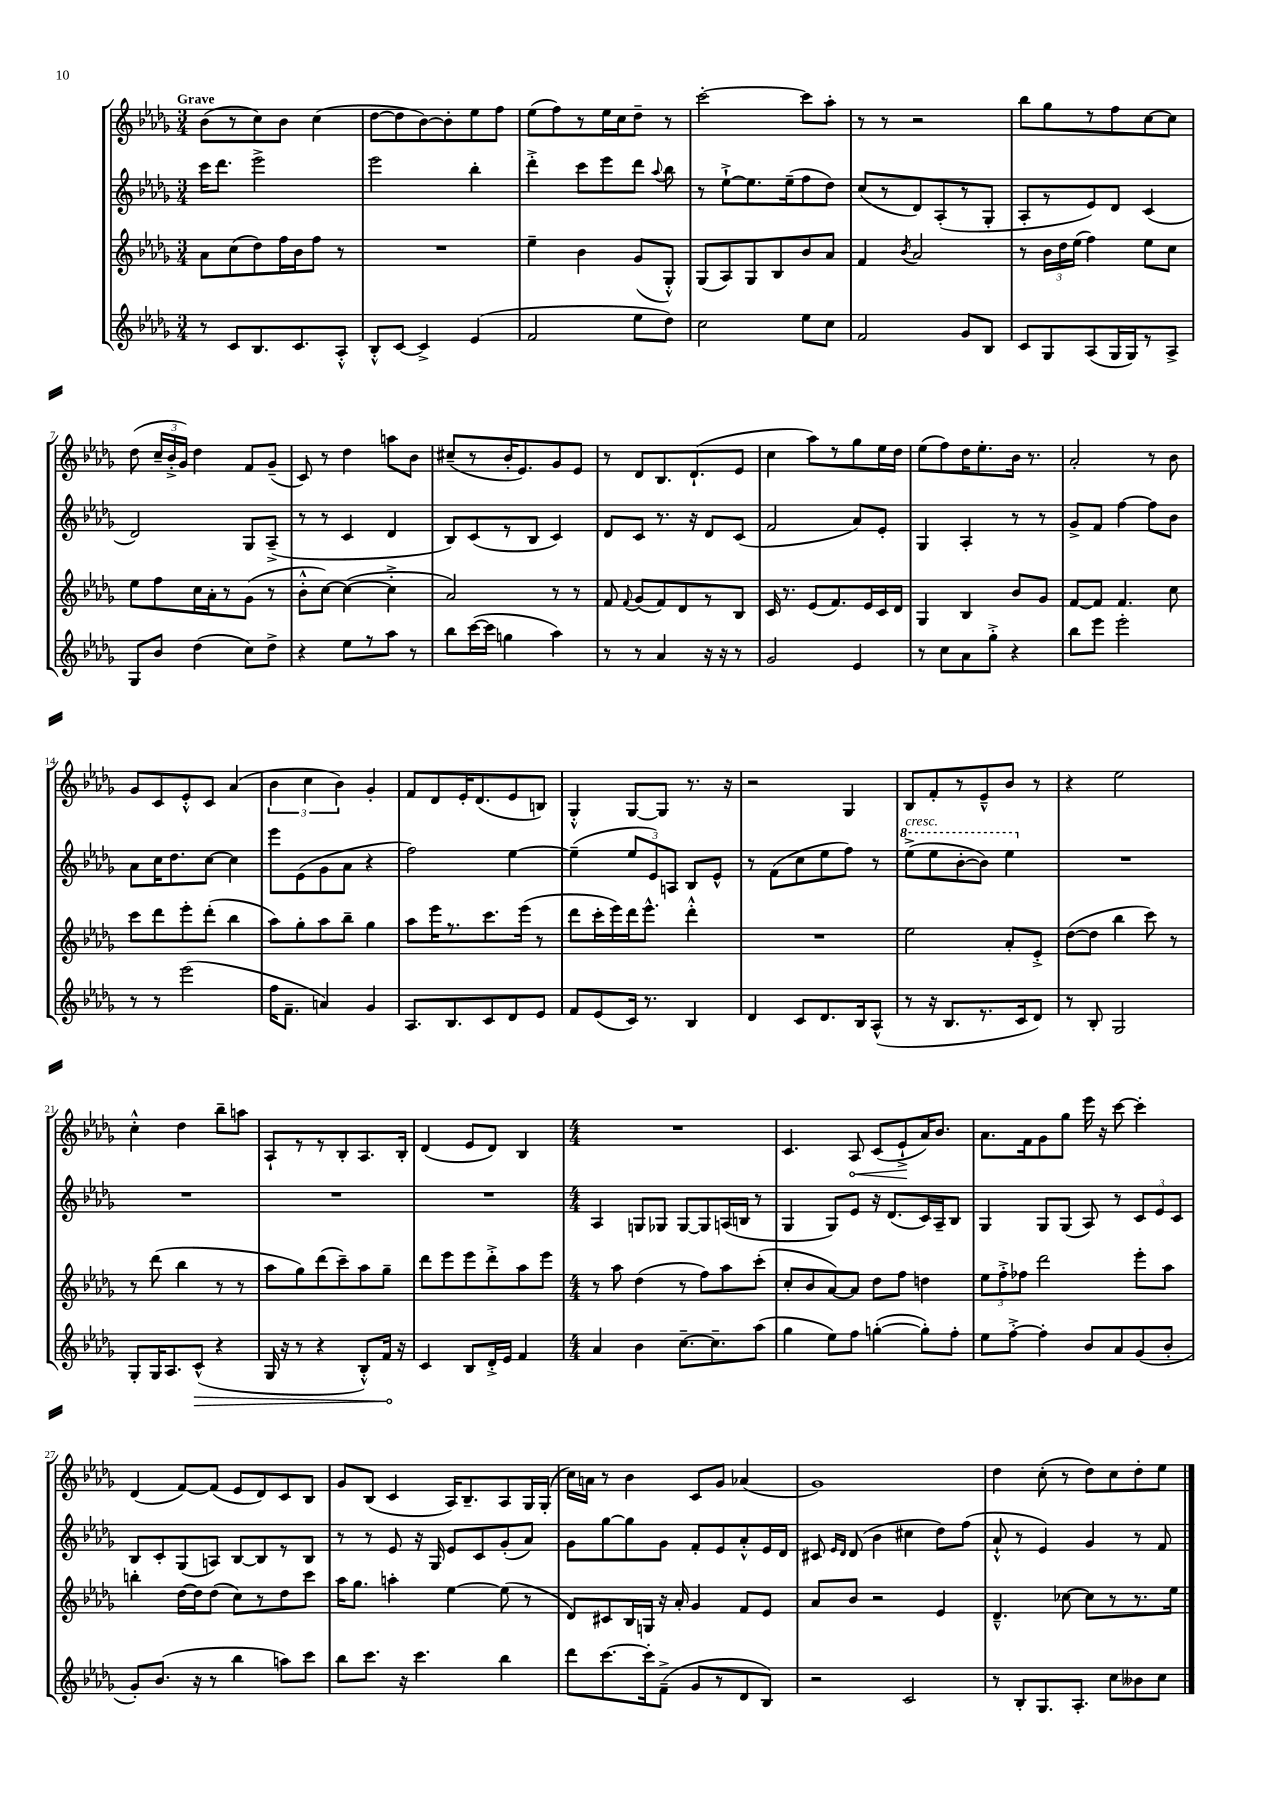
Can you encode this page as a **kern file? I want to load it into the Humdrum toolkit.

**kern	**kern	**kern	**kern
*staff4	*staff3	*staff2	*staff1
*clefG2	*clefG2	*clefG2	*clefG2
*k[b-e-a-d-g-]	*k[b-e-a-d-g-]	*k[b-e-a-d-g-]	*k[b-e-a-d-g-]
*M3/4	*M3/4	*M3/4	*M3/4
8r	8a-\L	16ccc\LK	(8b-\L
.	.	8.ddd-\J	.
8c/L	(8cc\	.	8r
8.B-/	8dd-\)	2eee-^\	8cc\)
.	16ff\L	.	8b-\J
8.c/	16b-\J	.	.
.	8ff\J	.	(4cc\
8A-'^^/J	8r	.	.
=	=	=	=
8B-'^^/L	2.r	2eee-\	[8dd-\L
[8c/J	.	.	8dd-\]
4c^/]	.	.	[8b-\)
.	.	.	8b-'\]
(4e-/	.	4bb-'\	8ee-\
.	.	.	8ff\J
=	=	=	=
2f/	4ee-~\	4ddd-'^\	(8ee-\L
.	.	.	8ff\)
.	4b-\	8ccc\L	8r
.	.	8eee-\	16ee-\L
.	.	.	16cc\J
8ee-\L	(8g-/L	8ddd-\J	8dd-~\J
.	.	8qqaa-/	.
8dd-\J)	8G-'^^/J)	8bb-\	8r
=	=	=	=
2cc\	(8G-/L	8r	[2ccc'\
.	8A-/)	[8ee-`^\L	.
.	8G-/	8.ee-\]	.
.	8B-/	.	.
.	.	(16ee-~\k	.
8ee-\L	8b-/	8ff\	8ccc\]L
8cc\J	8a-/J	8dd-\J)	8aa-'\J
=	=	=	=
2f/	4f/	(8cc/L	8r
.	.	8r	8r
.	8qb-/	.	.
.	2a-/	8d-/)	2r
.	.	(8A-'/	.
8g-/L	.	8r	.
8B-/J	.	8G-'/J	.
=	=	=	=
8c/L	8r	8A-'/L	8bb-\L
8G-/	24b-\LL	8r	8gg-\
.	24dd-\	.	.
.	(24ee-\JJ	.	.
(8A-/	4ff\)	8e-/)	8r
16G-/L	.	8d-/J	8ff\
16G-/J)	.	.	.
8r	8ee-\L	(4c/	[8cc\
8A-^/J	8cc\J	.	8cc\]J
=	=	=	=
8G-/L	8ee-\L	2d-/)	(8dd-\
8b-/J	8ff\	.	24cc~/LL
.	.	.	24b-'^/
.	.	.	24g-/JJ)
(4dd-\	16cc\L	.	4dd-\
.	16a-'\J	.	.
.	8r	.	.
8cc\L)	(8g-\J	8G-/L	8f/L
8dd-^\J	8r	(8A-~^/J	(8g-~/J
=	=	=	=
4r	8b-'^^\L	8r	8c/)
.	[8cc\J)	8r	8r
8ee-\L	(4cc\_	4c/	4dd-\
8r	.	.	.
8aa-\J	4cc'^\]	4d-/	8aa\L
8r	.	.	8b-\J
=	=	=	=
8bb-\L	2a-/)	8B-/L)	(8cc#~/L
([16ccc\L	.	(8c/	8r
16ccc\]JJ	.	.	.
4gg\	.	8r	16b-'/K
.	.	.	8.e-/)
.	.	8B-/J	.
4aa-\)	8r	4c/)	8g-/
.	8r	.	8e-/J
=	=	=	=
8r	8f/	8d-/L	8r
.	8qqf/	.	.
8r	(8g-/L	8c/J	8d-/L
4a-/	8f/)	8.r	8.B-/
.	8d-/	.	.
.	.	16r	(8.d-`/
16r	8r	8d-/L	.
16r	.	.	.
8r	8B-/J	(8c/J	8e-/J
=	=	=	=
2g-/	16c/	2f/	4cc\
.	8.r	.	.
.	(8e-/L	.	8aa-\L)
.	8.f/)	.	8r
4e-/	.	8a-/L)	8gg-\
.	16e-/L	.	.
.	16c/	8e-'/J	16ee-\L
.	16d-/JJ	.	16dd-\JJ
=	=	=	=
8r	4G-/	4G-/	(8ee-\L
8cc\L	.	.	8ff\)
8a-\	4B-/	4A-'/	16dd-\K
.	.	.	8.ee-'\
8gg-'^\J	.	.	.
4r	8b-/L	8r	16b-\Jk
.	.	.	8.r
.	8g-/J	8r	.
=	=	=	=
8bb-\L	[8f/L	8g-^/L	2a-'/
8eee-\J	8f/]J	8f/J	.
2eee-'\	4.f/	[4ff\	.
.	.	8ff\]L	8r
.	8cc\	8b-\J	8b-\
=	=	=	=
8r	8ccc\L	8a-\L	8g-/L
8r	8ddd-\	16cc\K	8c/
.	.	8.dd-\	.
(2eee-\	8eee-'\	.	8e-'^^/
.	(8ddd-'\J	[8cc\J	8c/J
.	4bb-\	4cc\]	(4a-/
=	=	=	=
16ff\LK	8aa-\L)	8eee-\L	6b-\
8.f~\J	.	.	.
.	8gg-'\	(8e-\	.
.	.	.	6cc\
4a/)	8aa-\	8g-\	.
.	.	.	6b-\)
.	8bb-~\J	8a-\J	.
4g-/	4gg-\	4r	4g-'/
=	=	=	=
8.A-/L	8aa-\L	2ff\)	8f/L
.	16eee-\K	.	8d-/
8.B-/	8.r	.	.
.	.	.	16e-'/K
.	.	.	(8.d-/
8c/	8.ccc\	.	.
8d-/	.	[4ee-\	8e-/
.	(16eee-\Jk	.	.
8e-/J	8r	.	8B/J)
=	=	=	=
8f/L	8ddd-\L	(4ee-~\]	4G-'^^/
(8e-/	16ccc'\L	.	.
.	16eee-\)	.	.
16c/Jk)	16ddd-\J	12ee-/L	[8G-/L
8.r	8.eee-^^\J	.	.
.	.	12e-/)	.
.	.	.	8G-/]J
.	.	12A/J	.
4B-/	4ddd-'^^\	8B-/L	8.r
.	.	8e-^^/J	.
.	.	.	16r
=	=	=	=
4d-/	2.r	8r	2r
.	.	(8f\L	.
8c/L	.	8cc\	.
8.d-/	.	8ee-\	.
.	.	8ff\J)	4G-/
16B-/k	.	.	.
(8A-^^/J	.	8r	.
=	=	=	=
8r	2ee-\	(8eee-^\L	8B-/L
16r	.	8eee-\	8f'/
8.B-/L	.	.	.
.	.	[8bb-'\	8r
8.r	.	8bb-\]J)	8e-~^^/
.	8a-'/L	4eee-\	8b-/J
16c/k	.	.	.
8d-/J)	8e-'^/J	.	8r
=	=	=	=
8r	([8dd-\L	2.r	4r
8B-'/	8dd-\]J	.	.
2G-/	4bb-\	.	2ee-\
.	8ccc\)	.	.
.	8r	.	.
=	=	=	=
8G-'/L	8r	2.r	4cc'^^\
16G-/K	(8ddd-\	.	.
8.A-/	.	.	.
.	4bb-\	.	4dd-\
(8c^^/J	.	.	.
4r	8r	.	8bb-~\L
.	8r	.	8aa\J
=	=	=	=
16G-/	8aa-\L	2.r	8A-`/L
16r	.	.	.
8r	8gg-\)	.	8r
4r	(8ddd-\	.	8r
.	8ccc~\)	.	8B-'/
8B-'^^/L)	8aa-\	.	8.A-/
16f/Jk	8gg-~\J	.	.
16r	.	.	16B-'/Jk
=	=	=	=
4c/	8ddd-\L	2.r	(4d-/
.	8eee-\	.	.
8B-/L	8eee-\	.	8e-/L
16d-'^/L	8ddd-'^\	.	8d-/J)
16e-/JJ	.	.	.
4f/	8aa-\	.	4B-/
.	8eee-\J	.	.
=	=	=	=
*M4/4	*M4/4	*M4/4	*M4/4
4a-/	8r	4A-/	1r
.	8aa-\	.	.
4b-\	(4dd-\	8G/L	.
.	.	8G-/J	.
[8.cc~\L	8r	[8G-/L	.
.	8ff\L)	8G-/]	.
8.cc~\]	.	.	.
.	8aa-\	(16A/L	.
.	.	16B/JJ	.
(8aa-\J	(8ccc'\J	8r	.
=	=	=	=
4gg-\	8cc'/L	4G-/	4.c/
.	8b-/	.	.
8ee-\L)	[8a-/)	8G-/L)	.
8ff\J	8a-/]J	8e-/J	8A-/
([4gg'\	8dd-\L	16r	(8c/L
.	.	(8.d-/L	.
.	8ff\J	.	8e-`^/
8gg'\]L)	4dd\	16c/L)	16a-/K)
.	.	16A-~/J	8.b-/J
8ff'\J	.	8B-/J	.
=	=	=	=
8ee-\L	12ee-\L	4G-/	8.a-\L
.	12ff'^\	.	.
[8ff'^\J	.	.	.
.	12ff-\J	.	.
.	.	.	16f\k
4ff'\]	2ddd-\	8G-/L	8g-\
.	.	(8G-/J	8gg-\J
8b-/L	.	8A-/)	16eee-\
.	.	.	16r
8a-/	.	8r	[8ccc\
(8g-/	8eee-'\L	12c/L	4ccc'\]
.	.	12e-/	.
8b-'/J	8aa-\J	.	.
.	.	12c/J	.
=	=	=	=
8g-'/L)	4bb'\	8B-/L	(4d-/
(8.b-/J	.	8c'/	.
.	[16dd-\LL	(8G-/	[8f/L)
16r	16dd-\]J	.	.
8r	(8dd-\J	8A/J)	(8f/]J
4bb-\	8cc\L)	[8B-/L	8e-/L
.	8r	8B-/]	8d-/)
8aa\L)	8dd-\	8r	8c/
8ccc\J	8ccc\J	8B-/J	8B-/J
=	=	=	=
8bb-\L	16aa-\LK	8r	8g-/L
.	8.gg-\J	.	.
8.ccc\J	.	8r	(8B-/J
.	4aa'\	8e-/	4c/
16r	.	.	.
4.ccc\	.	16r	.
.	.	16G-/	.
.	[4ee-\	8e-/L	16A-/LK)
.	.	.	8.B-~/
.	.	8c/	.
4bb-\	(8ee-\]	(8g-'/	8A-/
.	8r	8a-/J)	16G-/L
.	.	.	(16G-'/JJ
=	=	=	=
8ddd-\L	8d-/L)	8g-\L	16cc\LL)
.	.	.	16a\JJ
[8.ccc\	8c#/	[8gg-\	8r
.	16B-/L	8gg-\]	4b-\
16ccc'\]k	16G/JJ	.	.
(8f~^\J	16r	8g-\J	.
.	16a-'/	.	.
8g-/L	4g-/	8f'/L	8c/L
8r	.	8e-/	8g-/J
8d-/	8f/L	8a-'^^/	(4a-/
8B-/J)	8e-/J	16e-/L	.
.	.	16d-/JJ	.
=	=	=	=
2r	8a-/L	8c#/	1g-)
.	.	16qqe-/LL	.
.	.	16qqd-/JJ	.
.	8b-/J	(8d-/	.
.	2r	4b-\	.
2c/	.	4cc#\	.
.	4e-/	8dd-\L)	.
.	.	(8ff\J	.
=	=	=	=
8r	4.d-~^^/	8a-`^^/	4dd-\
8B-'/L	.	8r	.
8.G-/	.	4e-/)	(8cc'\
.	[8cc-\	.	8r
8.A-'/J	.	.	.
.	8cc-\]L	4g-/	8dd-\L)
8cc\L	8r	.	8cc\
8b--\	8.r	8r	8dd-'\
8cc\J	.	8f/	8ee-\J
.	16ee-\Jk	.	.
==	==	==	==
*-	*-	*-	*-
